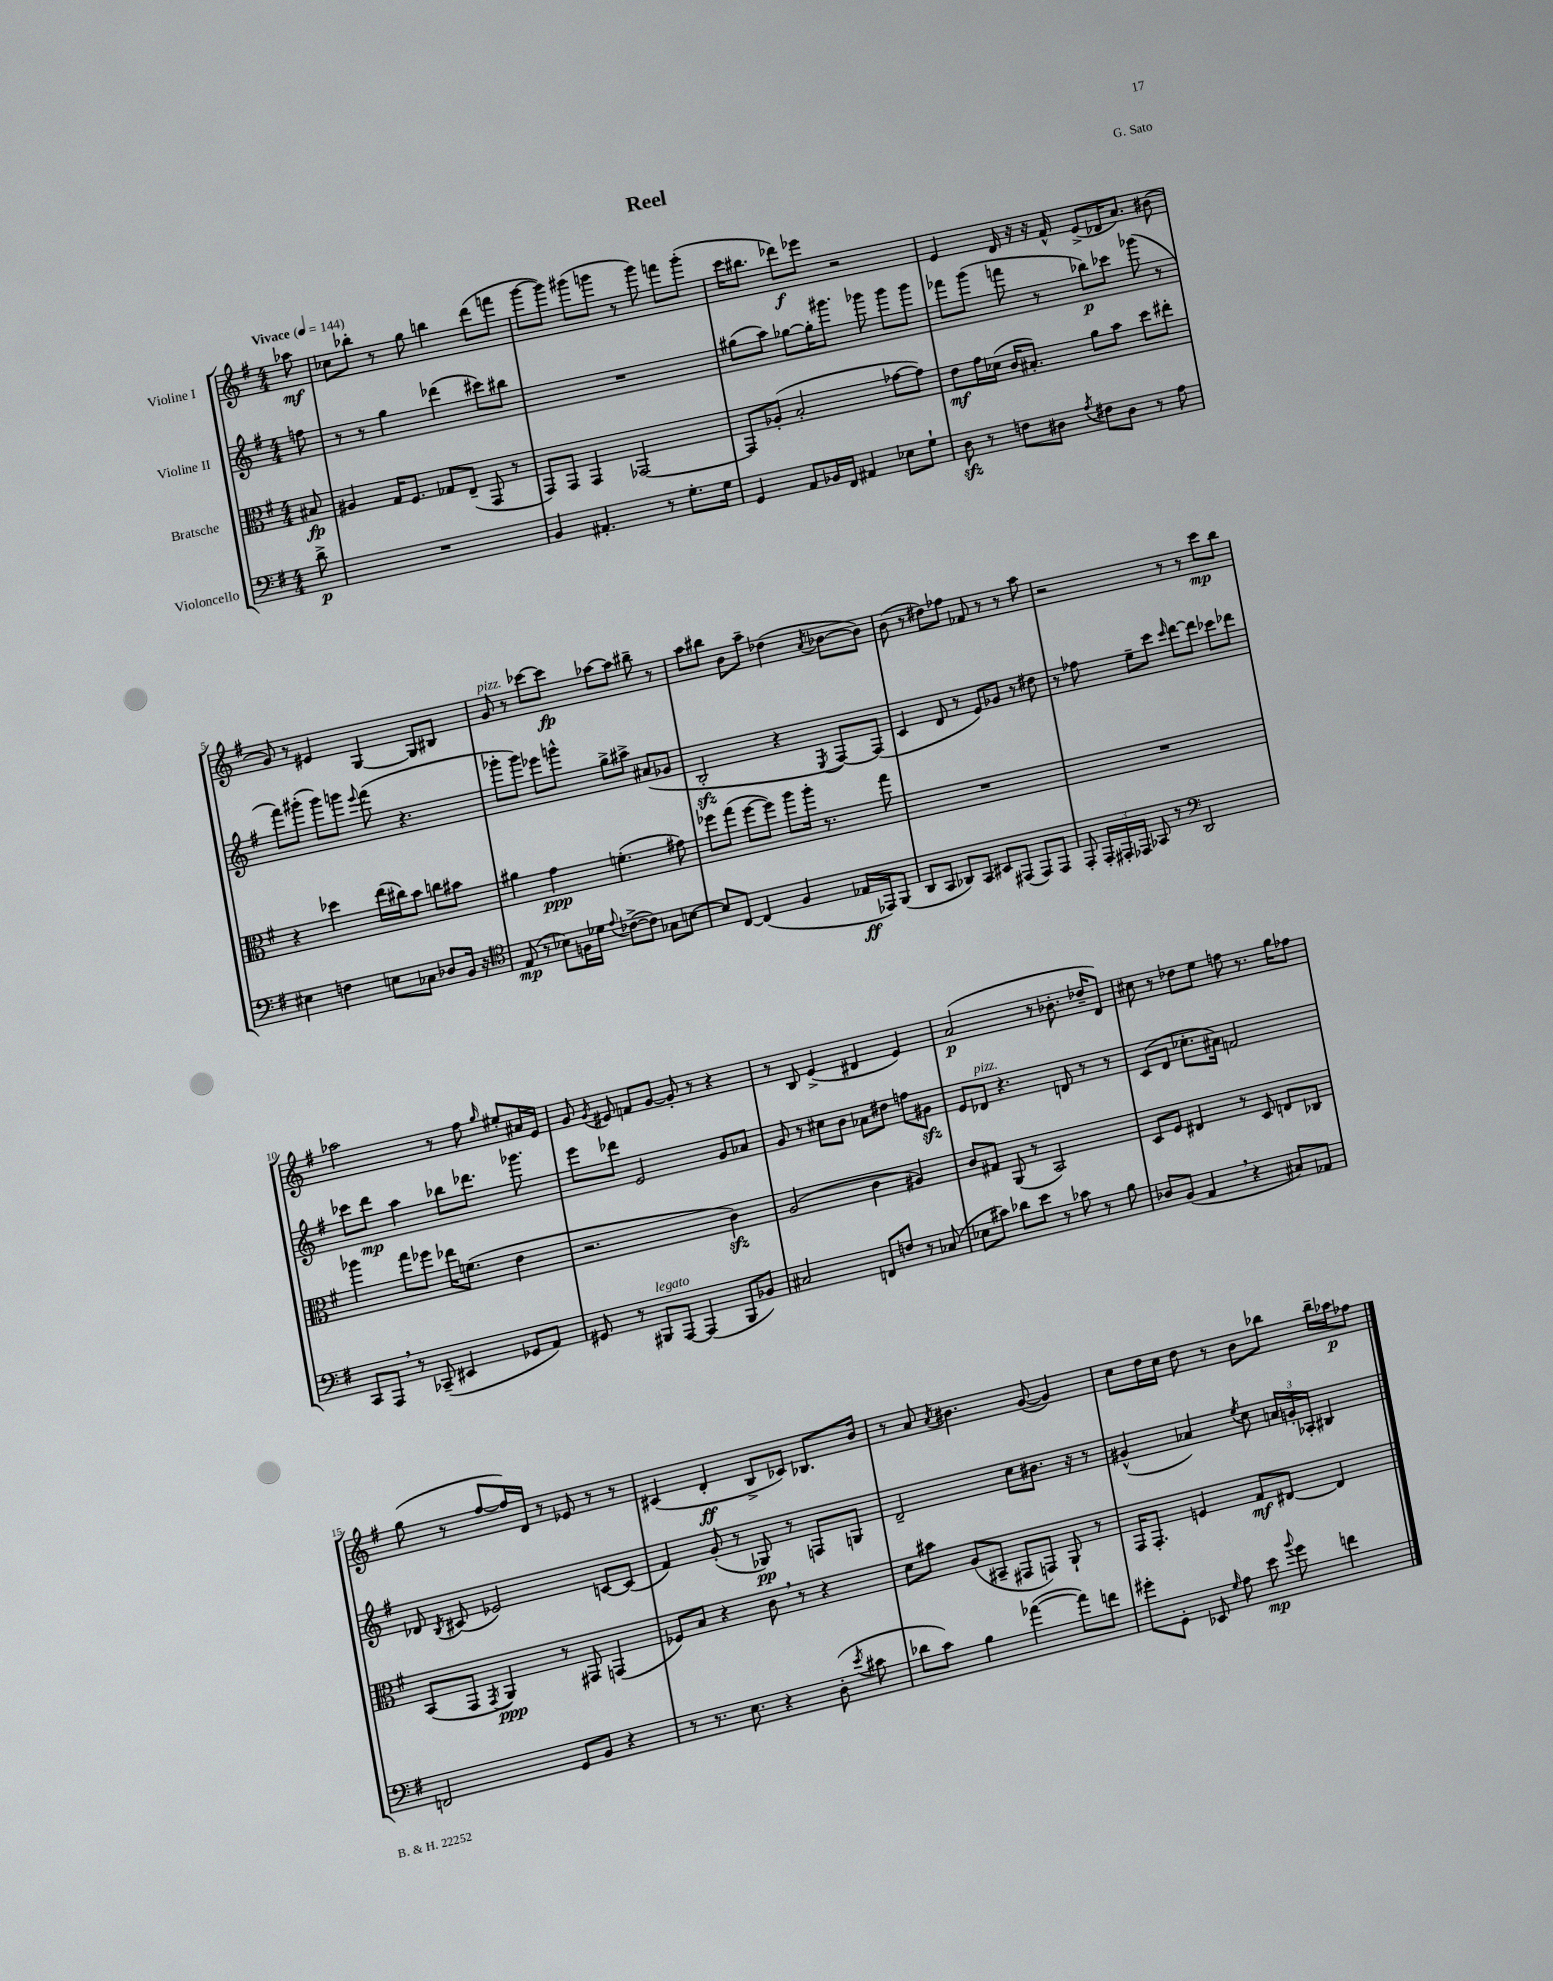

**kern	**kern	**kern	**kern
*staff4	*staff3	*staff2	*staff1
*clefF4	*clefC3	*clefG2	*clefG2
*k[f#]	*k[f#]	*k[f#]	*k[f#]
*M4/4	*M4/4	*M4/4	*M4/4
*MM144	*MM144	*MM144	*MM144
8d^\	8B#/	8ff\	8aa-\
=	=	=	=
1r	4A#/	8r	8cc-\L
.	.	8r	8bb-'\J
.	16G/LK	4gg\	8r
.	8.F#/J	.	.
.	.	.	8gg\
.	8G-/L	(4ddd-\	4bb\
.	(8E~/J	.	.
.	8GG/	8ccc#\L)	(8ddd\L
.	8r	8bb#\J	8fff\J
=	=	=	=
4BB/	8GG/L)	1r	[8ggg\L
.	8GG/J	.	8ggg\]J)
4.AA#'/	4GG/	.	(8ggg#\L
.	.	.	8ggg\J
.	[2GG-/	.	8r
8r	.	.	8ggg\)
8.G'\L	.	.	8fff\L
.	.	.	(8ggg'\J
16G\Jk	.	.	.
=	=	=	=
4GG/	8GG-/]L	(8gg#\L	16ccc\LK
.	.	.	8.bb#\J
.	(8A-'/J	8aa\J)	.
8AA/L	2B'/	[8gg-\L	8ddd-\L)
16BB-/L	.	16gg-'\]K	8eee-\J
16FF#/JJ	.	8.ggg#\J	.
4AA#/	.	.	2r
.	.	8ggg-\	.
8E-\L	[8g-\L	8ggg-\L	.
8G`\J	8g-\]J)	8ggg-\J	.
=	=	=	=
8D\	8e\L	8fff-\L	4e/
8r	16g\L	(8ggg\J	.
.	(16d-\JJ	.	.
8F\L	16c/LK	8fff\	16d/
.	8.B#'/J)	.	16r
8D#\J	.	8r	16r
.	.	.	16f#^^/
8qA/	.	.	.
8F#\L	8a\L	8bb-\L)	(8e^/L
8D#\J	8b\J	8ccc-\J	16d-/K
.	.	.	8.a/J)
8r	8dd\L	(8ggg-\	.
8A\	8ee#'\J	8r	(8b#\
=	=	=	=
4E#\	4r	8fff#\L)	8g/)
.	.	(8ggg#'\J	8r
4F\	4dd-\	8ggg#\L)	4e#/
.	.	8ggg\J	.
.	.	8qqeee/	.
8E\L	(16ee\LL	(8fff#\	[4G/
.	16cc#\J)	.	.
8C-\J	8b\J	4.r	.
8D-/L	8cc\L	.	8G/]L
16BB/Jk	8b#\J	.	8B#/J
16r	.	.	.
=	=	=	=
*clefC4	*	*	*
(8E/	4a#\	8ggg-'\L	8g/
8r	.	8ggg-\J)	8r
8B-\L)	4g\	8eee-\L	[8ccc-\L
16F\L	.	8ggg^^\J	8ccc-\]J
16d-\JJ	.	.	.
8qqe/	.	.	.
([8c-^\L	(4.f'\	8gg^\L	[8aa-\L
8c-\]J)	.	8aa#^\J	8aa-\]J
8G-\L	.	(8a#/L	8bb#~\
[8B\J	8g#\)	8g-/J	8r
=	=	=	=
8B/]L	8ff-\L	2B'/	8aa\L
[8C/J	(8gg\J	.	8bb#\J
(4C/]	[8ff-\L	.	8b\L
.	8ff-\]J)	.	8aa~\J
4F#/	8aa\L	4r	(4dd-\
.	16aa'\Jk	.	.
.	8.r	.	.
.	.	8qE/	8qa/
16E-/LL	.	[8F#/L)	[8b-\L
16EE-/J)	.	.	.
(8FF#/J	8gg\	(8F#/]J	8b-\]J)
=	=	=	=
8AA/L	1r	4c/	(8b\
8GG/J	.	.	8r
8AA-/L)	.	8d/	8dd#\L)
8GG/J	.	8r	8ff-\J
8BB#/L	.	8e/L)	8f-/
(8EE#/J	.	8g-/J	8r
8EE#/L)	.	8r	8r
8EE#/J	.	8dd#\	8aa\
=	=	=	=
8EE'/	1r	8r	2r
24EE'/LL	.	8ff-\	.
24EE#'/	.	.	.
24EE-/JJ	.	.	.
8GG-/	.	8ee~\L	.
8r	.	8ccc\J	.
*clefF4	*	*	*
.	.	16qqccc/	.
2DD/	.	[8ddd\L	8r
.	.	8ddd\]J	8r
.	.	8ccc-\L	8ccc\L
.	.	8ddd-\J	8bb\J
=	=	=	=
8CC/L	4aa-\	8ccc-\L	2aa-\
8AAA/J	.	8ddd\J	.
8r	8gg\L	4aa\	.
(8CC-~/	8ff-\J	.	.
4EE#/	16ee-\LK	8bb-\L	8r
.	(8.f\J	.	.
.	.	8.ddd-\J	8ff#\
.	.	.	16qqgg/
8GG-/L	4e\	.	8ee#'/L
.	.	8.ggg-\	.
8AA/J)	.	.	16a#/L
.	.	.	16e/JJ
=	=	=	=
8GG#/	2.r	8eee\L	8g/
.	.	.	8qg/
8r	.	8ddd-\J	8e#/
8BBB#/L	.	2e/	8f/L
[8AAA/J	.	.	[8g/J
(4AAA/]	.	.	8g'/]
.	.	.	8r
8BBB#/L	4c\)	8g/L	4r
8BB-/J)	.	8a-/J	.
=	=	=	=
2C#/	(2A/	8g/	8r
.	.	8r	8B/
.	.	8cc#\L	(4e^/
.	.	8b\J	.
8FF/L	4c\	8a-\L	4d#/
8F/J	.	8dd#\J	.
8r	4A#/)	8ff\L	4e/)
(8C-/	.	8g#\J	.
=	=	=	=
8E-\L	8c/L	8e/L	(2a/
8c#\J)	8G#/J	8d-/J	.
8d-\L	(8AA/	4.r	.
8e\J	8r	.	.
8r	2BB/)	.	8r
8c-\	.	8d/	8.b-'\
8r	.	8r	.
.	.	.	16dd-~/LK
8B\	.	8r	8d/J)
=	=	=	=
8D-/L	8D/L	(8c/L	8cc#\
(8BB/J	8F#/J	8d/J	8r
4AA/	4E#/	8.cc-'\L	8dd-\L
.	.	.	8ee\J
.	.	16a#\Jk)	.
4r	8r	2f/	8ff\
.	8D/	.	8.r
8C#/L)	8E/L	.	.
.	.	.	16gg\LK
8AA-/J	8C-/J	.	8ff-\J
=	=	=	=
2FF/	(8BB/L	8d-/	(8gg\
.	.	8qB/	.
.	8GG/J	(8c#/	8r
.	8qGG/	.	.
.	4AA/)	2e-/)	[8ff#/L
.	.	.	16ff#/]L)
.	.	.	16d/JJ
8GG/L	8r	.	8r
8BB/J	8GG#/	.	8e-/
4r	(4GG/	[8c/L	8r
.	.	(8c/]J	8r
=	=	=	=
8r	8F-/L)	4f#/)	(4c#/
8.r	8B/J	.	.
.	4r	(8g'/	4d'/
8.E\	.	.	.
.	.	8r	.
4r	8c\	8G-/)	8B^/L
.	8r	8r	8c-/J)
(8D'\	4r	8F/L	8.B-/L
8qe/	.	.	.
8c#\	.	8G/J	.
.	.	.	16b/Jk
=	=	=	=
8d-\L	8d\L	2d~/	8r
8c\J)	8b#\J	.	8a/
.	.	.	8qa/
4B\	(8A/L	.	4.b#\
.	8BB#~/J	.	.
([4a-\	8GG#/L	8cc\L	.
.	8GG/J)	8.b#\J	([8g/
8a-\]L)	8AA`/	.	4g/])
.	.	16r	.
8f\J	8r	8r	.
=	=	=	=
8g#'\L	16GG/LK	(4g#^^/	8cc\L
.	8.GG'/J	.	.
8GG'\J	.	.	16dd\L
.	.	.	16cc\JJ
8EE-/	4F/	4a-/)	8dd\
16qqG/	.	.	.
8A\	.	.	8r
.	.	8qee/	.
8e\	8G/L	8cc\	8b\L
8qqb/	.	.	.
8g#\	[8E#/J	24a/LL	8bb-\J
.	.	24g'/	.
.	.	24A-'/JJ	.
4f\	4E#/]	4B#/	16bb-~\LL
.	.	.	16aa-\J
.	.	.	8ff-\J
==	==	==	==
*-	*-	*-	*-
